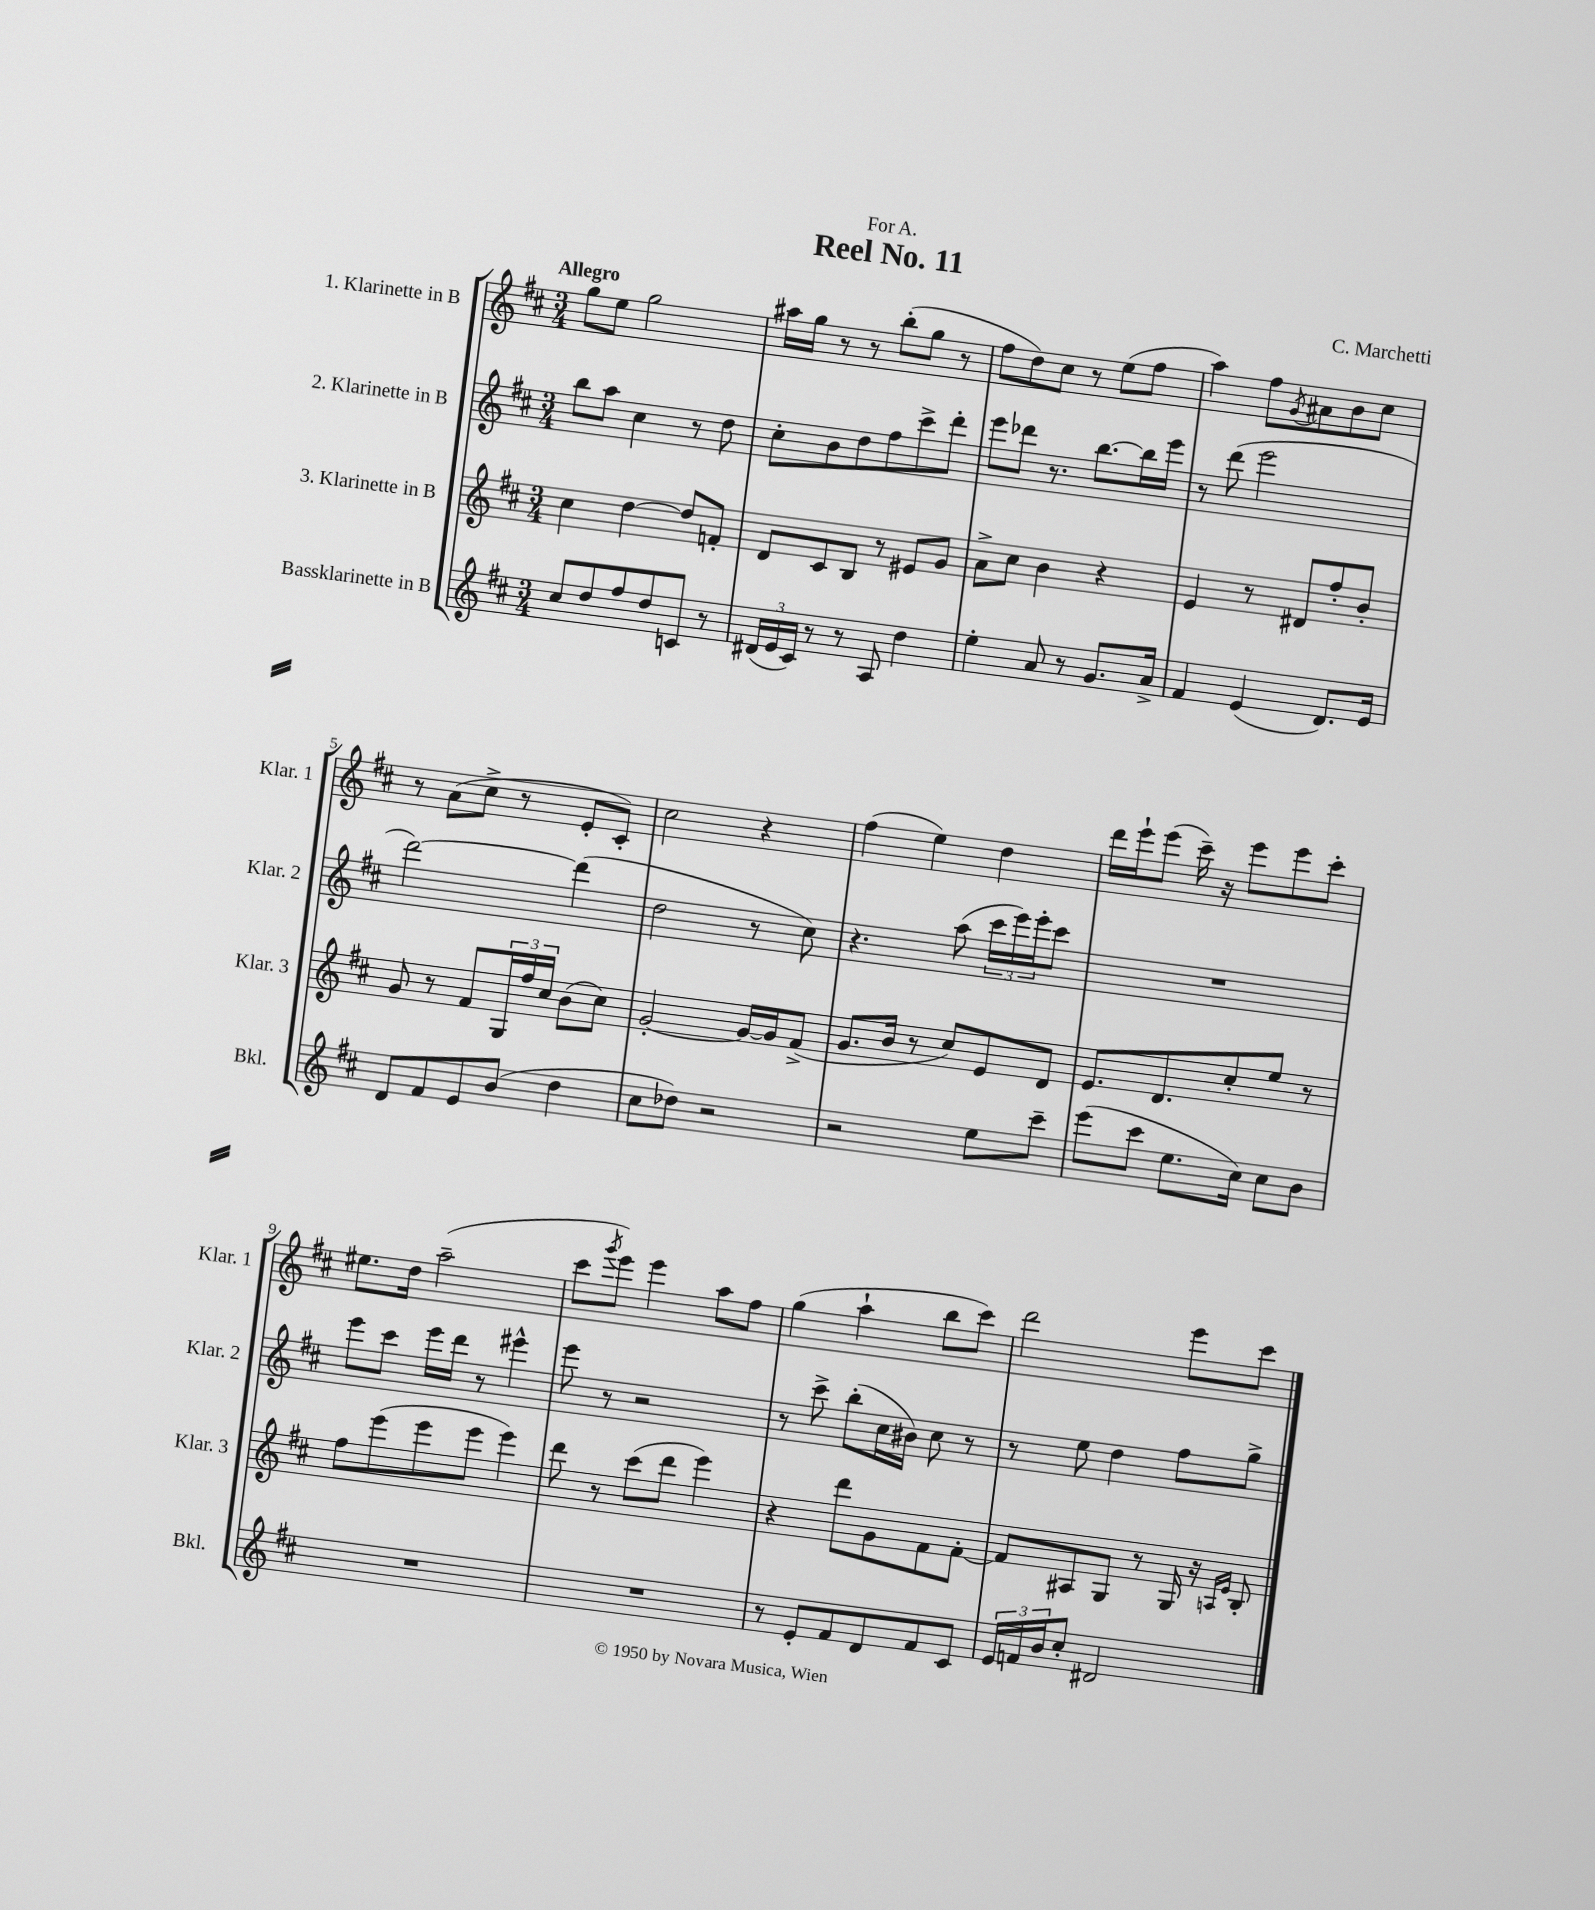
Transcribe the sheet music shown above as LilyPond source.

\header { title = "Reel No. 11" composer = "C. Marchetti" dedication = "For A." }
<<
\new StaffGroup <<
\new Staff = "s0" \with { instrumentName = "1. Klarinette in B" shortInstrumentName = "Klar. 1" } {
    \clef treble \key d \major \numericTimeSignature \time 3/4 \tempo "Allegro"
    g''8 e''8 g''2 |
    ais''16 g''16 r8 r8 b''8-.( g''8 r8 |
    fis''8 d''8) cis''8 r8 e''8( fis''8 |
    a''4) fis''8 \acciaccatura { g'8 } ais'8 b'8 cis''8 |
    r8 a'8( cis''8-> r8 e'8-. cis'8-.) |
    cis''2 r4 |
    fis''4( e''4) d''4 |
    d'''16 e'''16-! e'''8( cis'''16--) r16 e'''8 e'''8 cis'''8-. |
    eis''8. d''16 a''2--( |
    cis'''8 \acciaccatura { g'''8 } e'''8) e'''4 a''8 fis''8 |
    g''4( a''4-! b''8 cis'''8) |
    d'''2 e'''8 cis'''8 \bar "|." |
}
\new Staff = "s1" \with { instrumentName = "2. Klarinette in B" shortInstrumentName = "Klar. 2" } {
    \clef treble \key d \major \numericTimeSignature \time 3/4
    b''8 a''8 cis''4 r8 d''8 |
    cis''8-. b'8 d''8 fis''8 cis'''8-> d'''8-. |
    e'''8 des'''8 r8. b''8.~ b''16 e'''16 |
    r8 d'''8( e'''2 |
    d'''2~) d'''4( |
    d''2 r8 cis''8) |
    r4. a''8( \tuplet 3/2 { cis'''16 e'''16) e'''16-. } cis'''8 |
    R2. |
    e'''8 cis'''8 e'''16 d'''16 r8 eis'''4-^ |
    e'''8 r8 r2 |
    r8 cis'''8-> b''8-.( cis''16 bis'16) cis''8 r8 |
    r8 e''8 d''4 fis''8 g''8-> \bar "|." |
}
\new Staff = "s2" \with { instrumentName = "3. Klarinette in B" shortInstrumentName = "Klar. 3" } {
    \clef treble \key d \major \numericTimeSignature \time 3/4
    cis''4 d''4~ d''8 f'8-. |
    d'8 cis'8 b8 r8 eis'8 g'8 |
    a'8-> cis''8 b'4 r4 |
    e'4 r8 dis'8 fis''8-. b'8-. |
    g'8 r8 fis'8 \tuplet 3/2 { g16 fis''16 cis''16 } b'8( cis''8) |
    g'2~-. g'16~ g'16 fis'8->( |
    g'8. b'16 r8 cis''8) e'8 d'8 |
    e'8. d'8. cis''8-. e''8 r8 |
    fis''8 e'''8( e'''8 e'''8 e'''4) |
    d'''8 r8 cis'''8( d'''8 e'''4) |
    r4 d'''8 g'8 fis'8 fis'8~-. |
    fis'8 ais8 g8 r8 g16 r16 \grace { a16 e'16 } b8-. \bar "|." |
}
\new Staff = "s3" \with { instrumentName = "Bassklarinette in B" shortInstrumentName = "Bkl." } {
    \clef treble \key d \major \numericTimeSignature \time 3/4
    cis''8 d''8 fis''8 d''8 c'8 r8 |
    \tuplet 3/2 { dis'16( e'16 cis'16) } r8 r8 a8 d''4 |
    e''4-. a'8 r8 g'8. a'16-> |
    fis'4 e'4( d'8.) e'16 |
    d'8 fis'8 e'8 b'8( d''4 |
    cis''8 des''8) r2 |
    r2 e''8 cis'''8-- |
    e'''8( cis'''8 e''8. cis''16) cis''8 b'8 |
    R2. |
    R2. |
    r8 e'8-. fis'8 d'8 fis'8 cis'8 |
    \tuplet 3/2 { e'16 f'16 b'16 } cis''8-. dis'2 \bar "|." |
}
>>
>>
